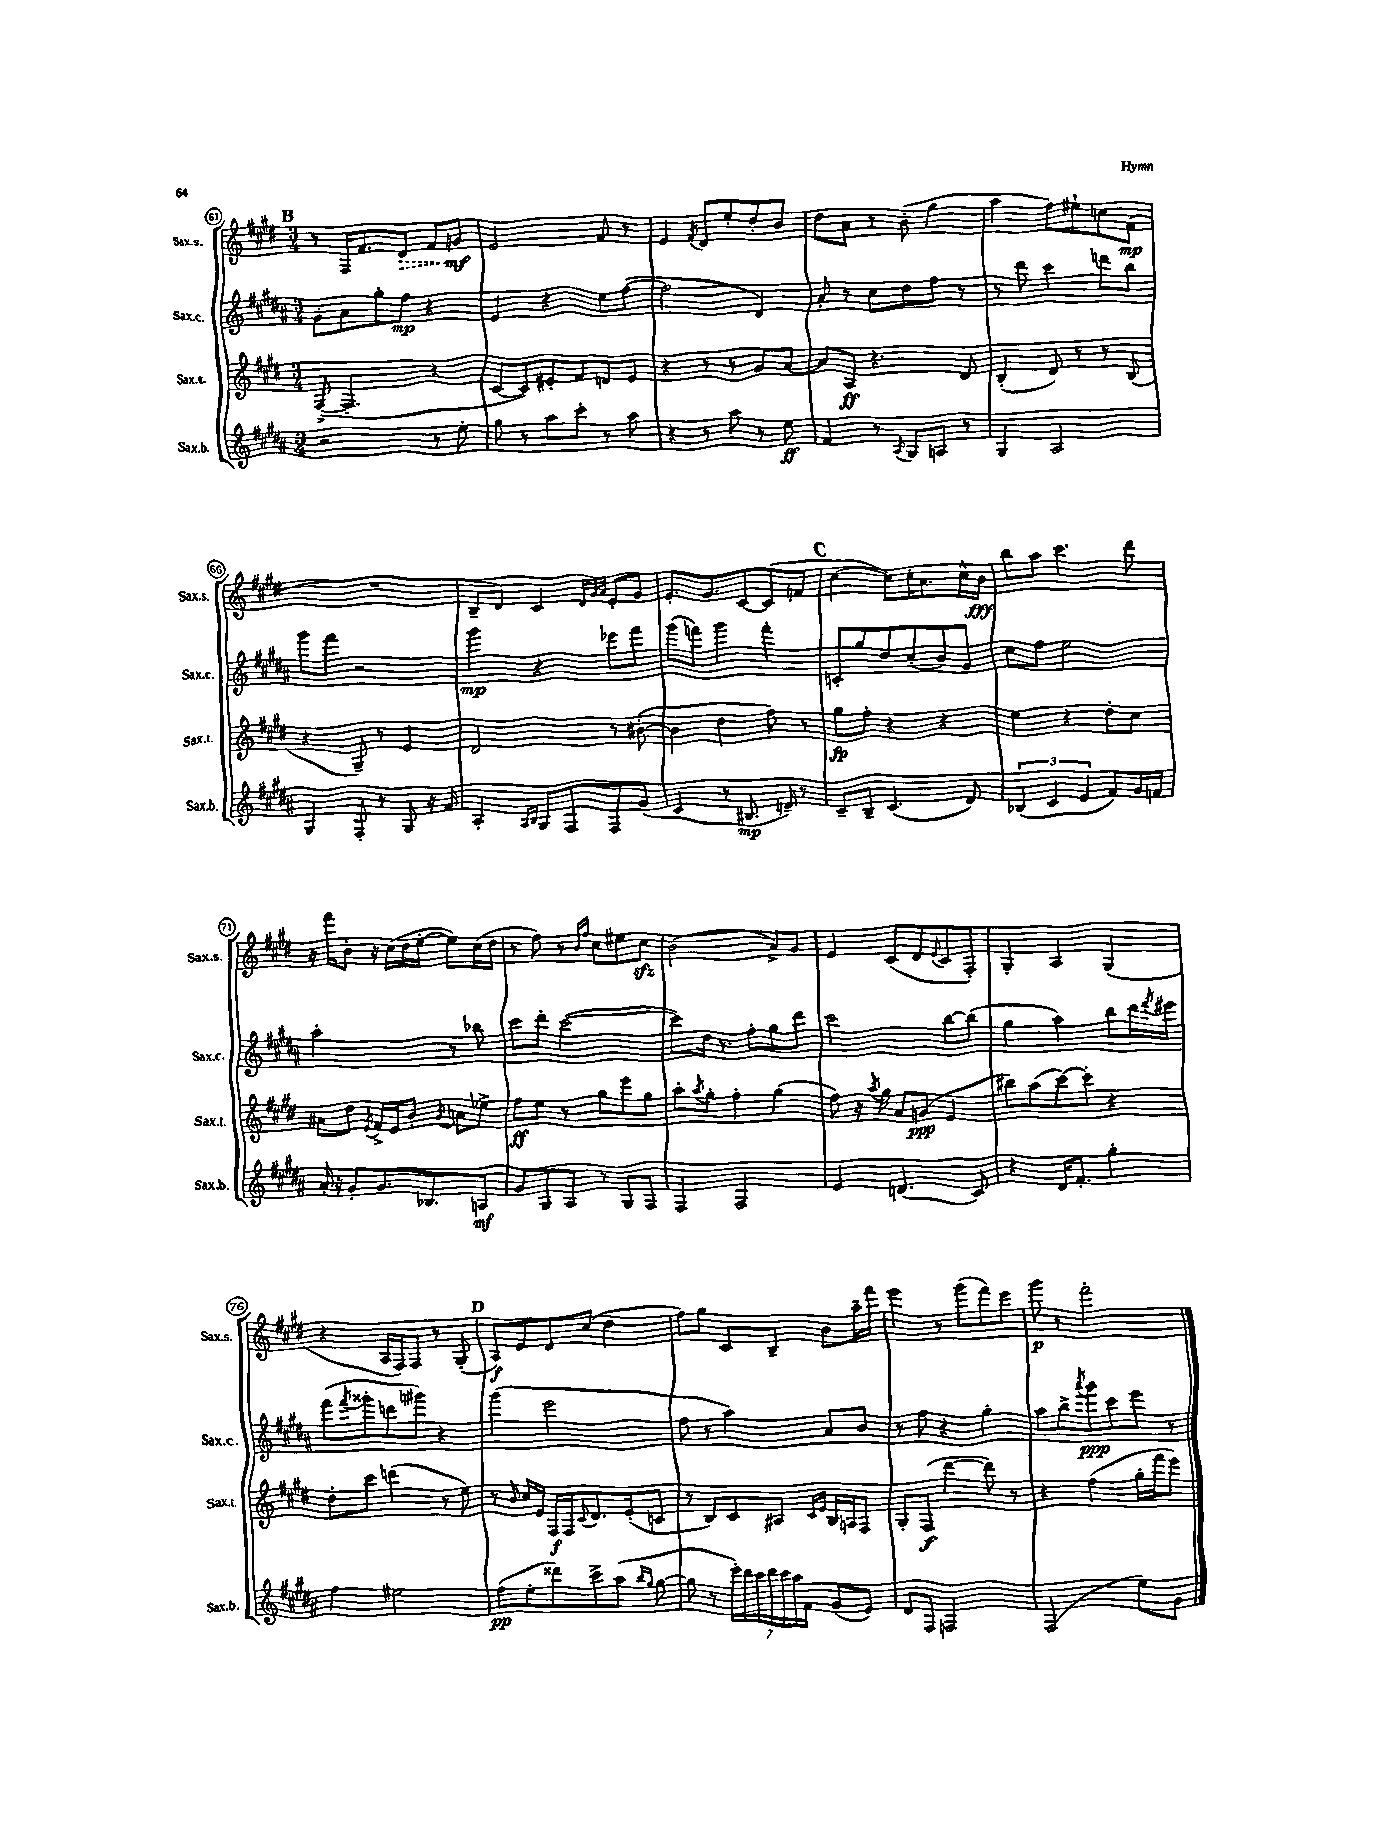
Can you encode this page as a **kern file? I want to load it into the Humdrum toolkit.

**kern	**kern	**kern	**kern
*staff4	*staff3	*staff2	*staff1
*clefG2	*clefG2	*clefG2	*clefG2
*k[f#c#g#d#a#]	*k[f#c#g#d#]	*k[f#c#g#d#a#]	*k[f#c#g#d#]
*M3/4	*M3/4	*M3/4	*M3/4
2r	([8F#^	8g#'	8r
.	4.F#']	8a#	16F#
.	.	.	8.f#
.	.	8gg#'	.
.	.	8ff#	8d#
8r	4r	4r	8f#
8ee'	.	.	8g
=	=	=	=
8gg#	[8c#	4e	2e
8r	8c#])	.	.
8aa#	8e#'	4r	.
8ccc#'	8f#	.	.
8r	8d	8ee	8f#
8aa#	8e#	([8ff#	8r
=	=	=	=
4r	4r	2ff#]	4e
.	.	.	8qf#
8r	8r	.	8d#
8aa#	8r	.	8ee'
8r	8g#	4d#)	8dd#'
8ee	[8a	.	8b
=	=	=	=
4f#	8a]	8a#'	8dd#
.	8A	8r	8a
8r	4.r	8cc#	8r
8qA#	.	.	.
8G#	.	8dd#	(8b'
8A	.	8ff#	4gg#
8r	8d#	8r	.
=	=	=	=
4G#	(4B'	8r	4aa
.	.	8ddd#	.
2A#	8d#)	4ccc#	8ff#)
.	8r	.	8ee#`
.	8r	8ddd	8cc
.	(8B	8bb	(8f#
=	=	=	=
4G#	4r	8ggg#	2.r
.	.	8fff#	.
8F#'	8G#~)	2r	.
8r	8r	.	.
8G#	4e	.	.
16r	.	.	.
16f#	.	.	.
=	=	=	=
4A#'	2d#	4ggg#	8B~
.	.	.	8d#)
16qqA#	.	.	.
16qqB	.	.	.
8G#	.	4r	4c#
8F#	.	.	.
.	.	.	32qqd#
.	.	.	32qqg#
.	.	.	32qqa
8F#	8r	8eee-	8e'
(8g#	([8b#'	8fff#	8g#
=	=	=	=
4c#	4b#]	(8ggg#	8.e'
.	.	8fff)	.
.	.	.	8.g#
8r	4dd#	4ggg#	.
8.B#	.	.	[8c#
.	8ff#)	4fff'	(8c#]
16d~)	.	.	.
8r	8r	.	8f
=	=	=	=
8c#~	8gg#	8c'	[4cc#
8B~	8ff#'	8gg#	.
(4.c#	4r	8dd#	8cc#])
.	.	(8cc#'	16cc#'
.	.	.	8.a
.	4r	8b)	.
8d#)	.	8g#	16cc#^^
.	.	.	16b
=	=	=	=
(6B-	4ee	8cc#	8bb
.	.	8ff#	8aa
6c#	.	.	.
.	4r	2ee	4.ccc#
6e	.	.	.
8f#)	8dd#'	.	.
16g#	8cc#	.	8ddd#
16f	.	.	.
=	=	=	=
16a#'	8a#	2aa#'	16r
16r	.	.	16fff#
8g#'	8dd#	.	8b'
.	8qe	.	.
8.g#	16f#^	.	16r
.	16e	.	(16cc#
.	8b'	.	16dd#
8.B-	.	.	[16ee'
.	8qg#	.	.
.	8a	8r	8ee])
8A	8ee-^	8bb-	(16cc#
.	.	.	16dd#
=	=	=	=
8g#	8ff#	8ccc#	8r
8G#	8ee	8ddd#'	8ff#)
8A#	8r	([2ccc#	8r
.	.	.	16qqb
.	.	.	16qqff#
8r	8gg#	.	8cc#
8G#	8eee	.	8ee#
8F#	8gg#	.	8cc#
=	=	=	=
4F#	8aa'	8ccc#])	(2b
.	8qaa	.	.
.	8gg#'	16dd#	.
.	.	8.r	.
2F#	4ff#'	.	.
.	.	8ff#'	.
.	(4gg#	8gg#	8a^)
.	.	8ddd#	8g#
=	=	=	=
4e	8ff#)	2ccc#	4e
.	16r	.	.
.	8qaa	.	.
.	16gg#	.	.
(4.d	8a	.	(8c#
.	(8g	.	8d#
.	.	.	8qqe
.	4e	[8bb	8c#
8c#)	.	(8bb]	8F#')
=	=	=	=
4r	8bb#)	4gg#	4G#'
.	(8aa	.	.
16d#	[8ccc#)	4aa#)	4A
8.f#'	.	.	.
.	8ccc#']	.	.
4gg#'	4r	8bb	(4G#
.	.	16ddd#	.
.	.	8qfff#	.
.	.	16eee#	.
=	=	=	=
4ff#	8dd#'	(8fff#	4r
.	.	8qfff#	.
.	8ccc#	8ggg##'	.
2ee#	(4ddd	8ddd	16A
.	.	.	16F#)
.	.	8ggg#)	8F#
.	8r	4r	8r
.	8ee)	.	(8G#'
=	=	=	=
(8ff#	8r	(4ggg#	8A)
.	16qqb	.	.
8ee'	16cc#	.	8e
.	16e	.	.
8ddd##)	16F#	2eee	8d#
.	16F#	.	.
.	8qqc#	.	.
8ccc#^	8.d#	.	(8cc#
(8aa#	.	.	4dd#
.	(16e'	.	.
16qqbb	.	.	.
16qqgg#	.	.	.
[8gg#	8c	.	.
=	=	=	=
8gg#]	8r	8ff#	8ff#)
8r	8B)	8r	8gg#
28eee')	8c#	4aa#)	8c#
28ddd#	.	.	.
28ccc#	.	.	.
28ddd#	.	.	.
.	8A#	.	8B~
28ccc#	.	.	.
28aa#	.	.	.
28f#	.	.	.
.	16qqc#	.	.
.	16qqe	.	.
(8g#	16B	8a#	8b
.	16A	.	.
8e)	8F#	8b	16aa~
.	.	.	16fff#
=	=	=	=
8d#	8G#'	8r	4eee
8F#	(8F#	8ff#	.
2F	[4ddd#	4r	8r
.	.	.	(8ggg#
.	8ddd#])	4gg#'	8fff#)
.	8r	.	8eee
=	=	=	=
(2F#	4r	8aa#	8ggg#
.	.	8bb^	8r
.	.	8qaaa#	.
.	(4ff#	8ggg#	2fff#'
.	.	8ccc#	.
8ee)	16gg#'	8eee	.
.	16fff#	.	.
8g#	8eee)	8r	.
==	==	==	==
*-	*-	*-	*-
